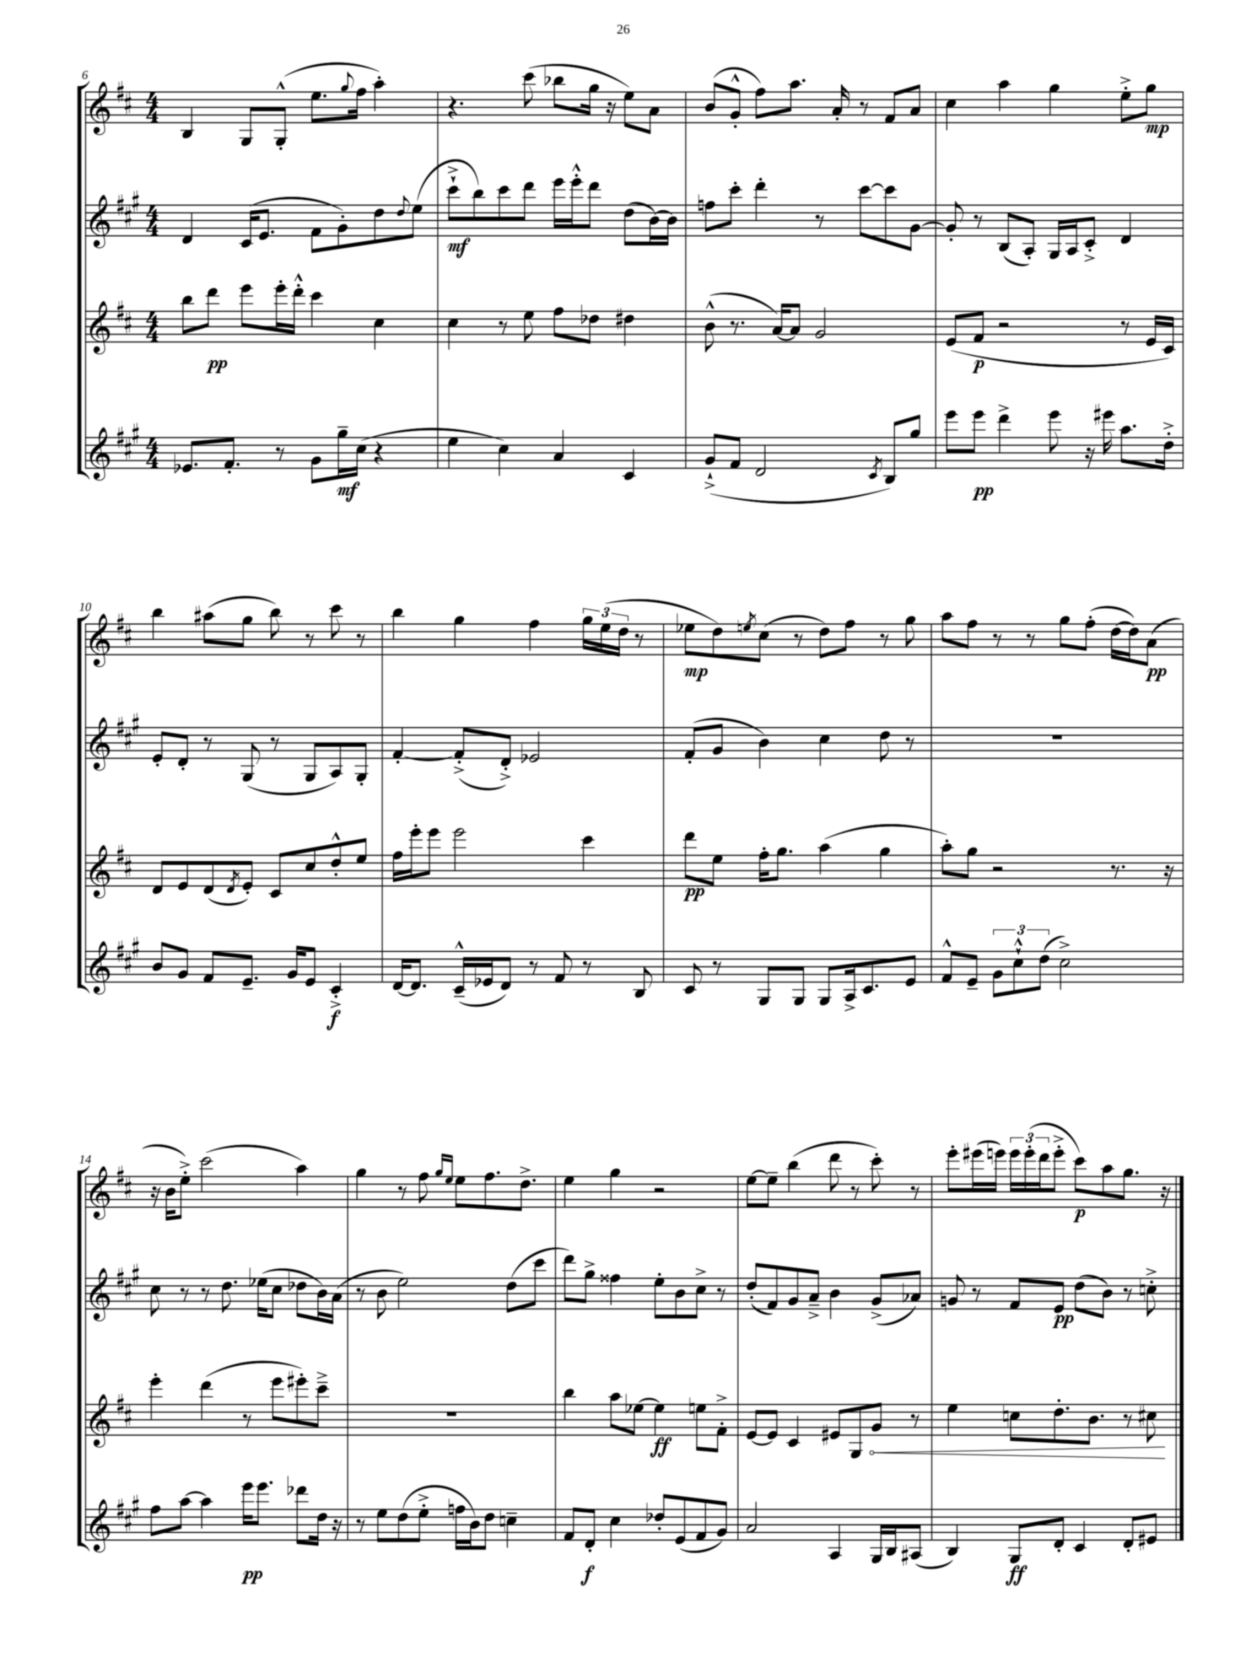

**kern	**kern	**kern	**kern
*staff4	*staff3	*staff2	*staff1
*clefG2	*clefG2	*clefG2	*clefG2
*k[f#c#g#]	*k[f#c#]	*k[f#c#g#]	*k[f#c#]
*M4/4	*M4/4	*M4/4	*M4/4
8.e-/L	8bb\L	4d/	4B/
.	8ddd\J	.	.
8.f#'/J	.	.	.
.	8eee\L	(16c#/LK	8G/L
.	.	8.e/J	.
8r	16eee'\L	.	(8G'^^/J
.	16ddd'^^\JJ	.	.
8g#\L	4ccc#\	8f#\L	8.ee\L
16gg#~\L	.	8g#'\)	.
.	.	.	8qqgg/
(16cc#\JJ	.	.	16ff#\Jk
4r	4cc#\	8dd\	4aa'\)
.	.	8qqdd/	.
.	.	(8ee\J	.
=	=	=	=
4ee\	4cc#\	8ccc#`^\L	4.r
.	.	8bb\)	.
4cc#\)	8r	8ccc#\	.
.	8ee\	8ddd\J	(8ccc#\
4a/	8ff#\L	16eee\LL	8bb-\L
.	.	16eee'^^\J	.
.	8dd-\J	8ddd\J	16gg\Jk
.	.	.	16r
4c#/	4dd#\	(8dd\L	8ee\L)
.	.	[16b\L)	8a\J
.	.	16b\]JJ	.
=	=	=	=
(8g#`^/L	(8b^^\	8ff\L	(8b/L
8f#/J	8.r	8ccc#'\J	8g'^^/J
2d/	.	4ddd'\	8ff#\L)
.	[16a/LK)	.	.
.	8a/]J	.	8.aa\J
.	2g/	8r	.
.	.	.	16a'/
.	.	[8ccc#\L	8r
8qc#/	.	.	.
8B/L)	.	8ccc#\]	8f#/L
8gg#/J	.	[8g#\J	8a/J
=	=	=	=
8eee\L	(8e/L	8g#'/]	4cc#\
8eee\J	8f#/J	8r	.
4ddd^\	2r	(8B/L	4aa\
.	.	8A'/J)	.
8eee\	.	16G#/LL	4gg\
.	.	16A/J	.
16r	.	8c#'^/J	.
16eee#\	.	.	.
8.aa\L	8r	4d/	8ee'^\L
.	16e/LL	.	8gg\J
16dd'^\Jk	16c#/JJ)	.	.
=	=	=	=
8b/L	8d/L	8e'/L	4bb\
8g#/J	8e/	8d'/J	.
8f#/L	(8d/	8r	(8aa#\L
.	8qd/	.	.
8.e~/J	8e'/J)	(8G#/	8gg\J
.	8c#/L	8r	8bb\)
16g#/LK	.	.	.
8e/J	8cc#/	8G#/L	8r
4c#'^/	8dd'^^/	8A/)	8ccc#\
.	8ee/J	8G#'/J	8r
=	=	=	=
[16d/LK	16ff#\LL	[4f#'/	4bb\
8.d/]J	16eee'\J	.	.
.	8eee\J	.	.
(16c#~^^/LL	2eee\	(8f#'^/]L	4gg\
16e-/J	.	.	.
8d/J)	.	8d'^/J)	.
8r	.	2e-/	4ff#\
8f#/	.	.	.
8r	4ccc#\	.	24gg\LL
.	.	.	(24ee\
.	.	.	24dd\JJ
8B/	.	.	8r
=	=	=	=
8c#/	8ddd\L	(8f#'/L	8ee-\L
8r	8ee\J	8g#/J	8dd\)
.	.	.	8qee/
8G#/L	16ff#'\LK	4b\)	(8cc#\J
.	8.gg\J	.	.
8G#/J	.	.	8r
8G#/L	(4aa\	4cc#\	8dd\L)
16A^/k	.	.	8ff#\J
8.c#/	.	.	.
.	4gg\	8dd\	8r
8e/J	.	8r	8gg\
=	=	=	=
8f#^^/L	8aa'\L)	1r	8aa\L
8e~/J	8gg\J	.	8ff#\J
12g#\L	2r	.	8r
12cc#`^^\	.	.	.
.	.	.	8r
(12dd\J	.	.	.
2cc#^\)	.	.	8gg\L
.	.	.	(8ff#'\J
.	8.r	.	[16dd\LL
.	.	.	16dd\]J)
.	.	.	(8a\J
.	16r	.	.
=	=	=	=
8ff#\L	4eee'\	8cc#\	16r
.	.	.	16b\LK
[8aa\J	.	8r	8ee'^\J)
4aa\]	(4ddd\	8r	(2ccc#\
.	.	8.dd\	.
16eee\LK	8r	.	.
8.eee\J	.	(16ee-\LK	.
.	8eee\L	8cc#\J	.
8ddd-\L	8eee#'\)	8dd-\L	4aa\)
16dd\Jk	8ccc#~^\J	16b\L)	.
16r	.	(16a\JJ	.
=	=	=	=
8r	1r	8r	4gg\
8ee\L	.	8b\	.
(8dd\	.	2ee\)	8r
8ee'^\J	.	.	8ff#\
.	.	.	16qqgg/LL
.	.	.	16qqee/JJ
16ff\LL	.	.	8ee\L
16b\J)	.	.	.
8dd\J	.	.	8.ff#\
4cc~\	.	(8dd\L	.
.	.	.	8.dd^\J
.	.	8ccc#\J	.
=	=	=	=
8f#/L	4bb\	8ddd\L)	4ee\
8d'/J	.	8gg#^\J	.
4cc#\	8aa\L	4ff##\	4gg\
.	[8ee-\J	.	.
8dd-'/L	4ee-\]	8ee'\L	2r
(8e/	.	8b\	.
8f#/	8ee\L	8cc#^\J	.
8g#/J)	8f#'^\J	8r	.
=	=	=	=
2a/	[8e/L	(8dd'/L	[8ee\L
.	8e/]J	8f#/)	8ee~\]J
.	4c#/	8g#/	(4bb\
.	.	8a~^/J	.
4A/	8e#/L	4b\	8ddd\
.	8G/	.	8r
16G#/LL	8g/J	(8g#^/L	8ccc#'\)
16B/J	.	.	.
(8A#/J	8r	8a-/J)	8r
=	=	=	=
4B/)	4ee\	8g/	8eee'\L
.	.	8r	(16eee#\L
.	.	.	16eee\JJ)
8G#/L	8cc\L	8f#/L	24eee\LL
.	.	.	(24eee'\
.	.	.	24ddd\J
8d'/J	8.dd'\	8e/J	8eee'^\J
4c#/	.	(8dd\L	8ccc#\L)
.	8.b\J	.	.
.	.	8b\J)	8aa\
8d'/L	8r	8r	8.gg\J
8e#/J	8cc#\	8cc'^\	.
.	.	.	16r
==	==	==	==
*-	*-	*-	*-
